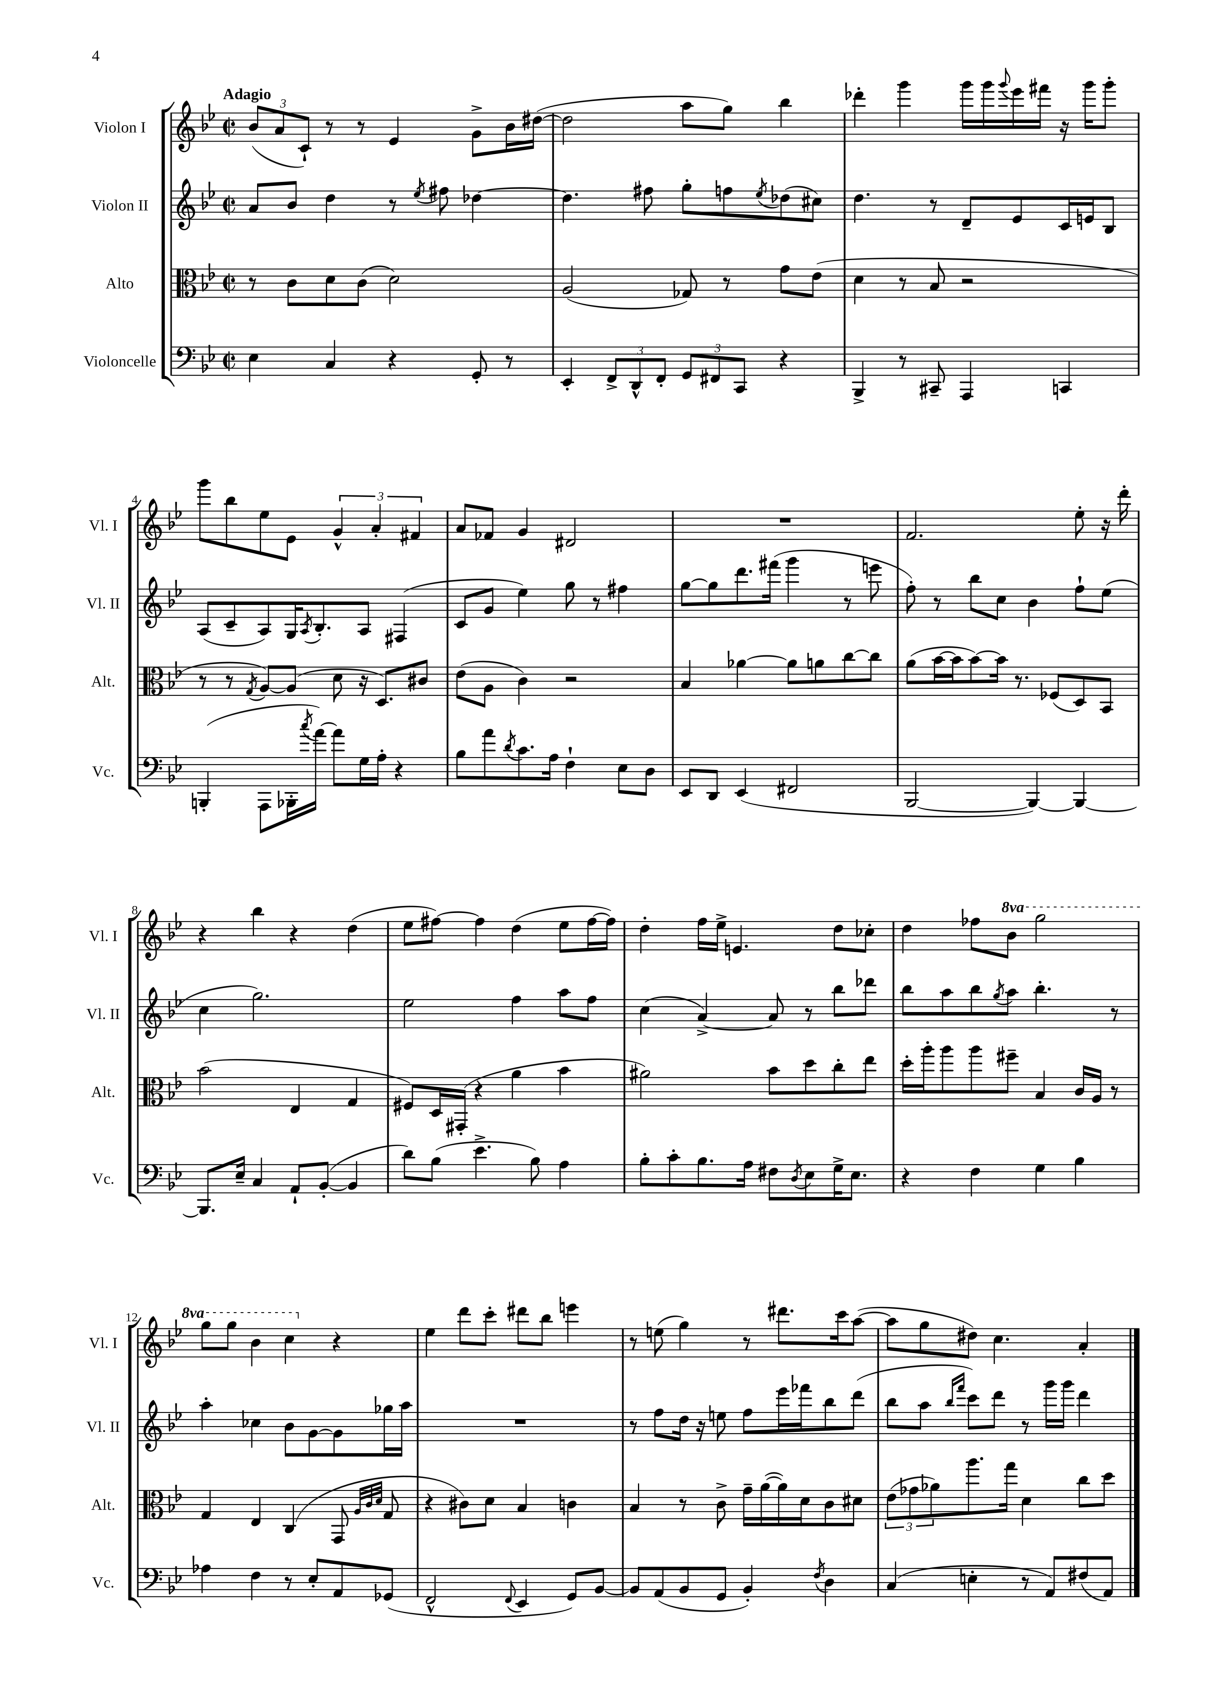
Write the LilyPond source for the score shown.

<<
\new StaffGroup <<
\new Staff = "s0" \with { instrumentName = "Violon I" shortInstrumentName = "Vl. I" } {
    \clef treble \key bes \major \defaultTimeSignature \time 2/2 \set Staff.ottavationMarkups = #ottavation-simple-ordinals \tempo "Adagio"
    \tuplet 3/2 { bes'8( a'8 c'8-!) } r8 r8 ees'4 g'8-> bes'16 dis''16~( |
    dis''2 a''8 g''8) bes''4 |
    des'''4-. g'''4 g'''16 g'''16 \appoggiatura { g'''8 } ees'''16 fis'''16 r16 g'''16 g'''8-. |
    g'''8 bes''8 ees''8 ees'8 \tuplet 3/2 { g'4-^ a'4-. fis'4 } |
    a'8 fes'8 g'4 dis'2 |
    R1 |
    f'2. ees''8-. r16 d'''16-. |
    r4 bes''4 r4 d''4( |
    ees''8 fis''8~) fis''4 d''4( ees''8 fis''16~ fis''16) |
    d''4-. f''16 ees''16-> e'4. d''8 ces''8-. |
    d''4 fes''8 \ottava #1 bes''8 g'''2 |
    g'''8 g'''8 bes''4 c'''4 \ottava #0 r4 |
    ees''4 d'''8 c'''8-. dis'''8 bes''8 e'''4 |
    r8 e''8( g''4) r8 dis'''8. c'''16 a''8~( |
    a''8 g''8 dis''8) c''4. a'4-. \bar "|." |
}
\new Staff = "s1" \with { instrumentName = "Violon II" shortInstrumentName = "Vl. II" } {
    \clef treble \key bes \major \defaultTimeSignature \time 2/2
    a'8 bes'8 d''4 r8 \acciaccatura { ees''8 } fis''8 des''4~ |
    des''4. fis''8 g''8-. f''8 \acciaccatura { ees''8 } des''8( cis''8) |
    d''4. r8 d'8-- ees'8 c'16 e'16 bes8 |
    a8( c'8-- a8) g16 \acciaccatura { a8 } bes8.-. a8 fis4( |
    c'8 g'8 ees''4) g''8 r8 fis''4 |
    g''8~ g''8 d'''8. fis'''16( g'''4 r8 e'''8 |
    f''8-.) r8 bes''8 c''8 bes'4 f''8-! ees''8( |
    c''4 g''2.) |
    ees''2 f''4 a''8 f''8 |
    c''4( a'4~->) a'8 r8 bes''8 des'''8 |
    bes''8 a''8 bes''8 \acciaccatura { g''8 } a''8 bes''4.-. r8 |
    a''4-. ces''4 bes'8 g'8~ g'8 ges''16 a''16 |
    R1 |
    r8 f''8 d''16 r16 e''8 f''8 ees'''16 fes'''16 bes''8 d'''8( |
    bes''8 a''8 \grace { bes''16 f'''16 } c'''8) d'''8 r8 g'''16 g'''16 d'''4 \bar "|." |
}
\new Staff = "s2" \with { instrumentName = "Alto" shortInstrumentName = "Alt." } {
    \clef alto \key bes \major \defaultTimeSignature \time 2/2
    r8 c'8 d'8 c'8( d'2) |
    a2( ges8) r8 g'8 ees'8( |
    d'4 r8 bes8 r2 |
    r8 r8 \acciaccatura { g8 } a8~) a8( d'8 r16 d8.) cis'8 |
    ees'8( a8 c'4) r2 |
    bes4 aes'4~ aes'8 a'8 c''8~ c''8 |
    a'8( bes'16~ bes'16 bes'8~) bes'16 r8. fes8( d8) bes,8 |
    bes'2( ees4 g4 |
    fis8) d16 gis,16-.( r4 a'4 bes'4 |
    ais'2) bes'8 d''8 c''8-. ees''8 |
    d''16-. a''16-. a''8 a''8 fis''8-- bes4 c'16 a16 r8 |
    g4 ees4 c4( g,8 \grace { a32 c'32 d'32 } g8 |
    r4 cis'8) d'8 bes4 c'4 |
    bes4 r8 c'8-> g'16-- a'16~( a'16) d'16 c'8 dis'8 |
    \tuplet 3/2 { ees'8( ges'8 aes'8) } a''8. g''16 d'4 c''8 d''8 \bar "|." |
}
\new Staff = "s3" \with { instrumentName = "Violoncelle" shortInstrumentName = "Vc." } {
    \clef bass \key bes \major \defaultTimeSignature \time 2/2
    ees4 c4 r4 g,8-. r8 |
    ees,4-. \tuplet 3/2 { f,8-> d,8-^ f,8-. } \tuplet 3/2 { g,8 fis,8 c,8 } r4 |
    bes,,4-> r8 cis,8-- a,,4 c,4 |
    b,,4-.( a,,8 bes,,16-. \acciaccatura { c''8 } a'16~) a'8 g16 a16-. r4 |
    bes8 a'8 \acciaccatura { d'8 } c'8. a16 f4-! ees8 d8 |
    ees,8 d,8 ees,4( fis,2 |
    bes,,2~ bes,,4~) bes,,4~ |
    bes,,8. ees16-- c4 a,8-! bes,8~-.( bes,4 |
    d'8) bes8( ees'4.-> bes8) a4 |
    bes8-. c'8-. bes8. a16 fis8 \acciaccatura { d8 } ees8 g16-> ees8. |
    r4 f4 g4 bes4 |
    aes4 f4 r8 ees8-. a,8 ges,8( |
    f,2-^ \appoggiatura { f,8 } ees,4 g,8) bes,8~ |
    bes,8 a,8( bes,8 g,8 bes,4-.) \acciaccatura { f8 } d4 |
    c4( e4-. r8 a,8) fis8( a,8) \bar "|." |
}
>>
>>
